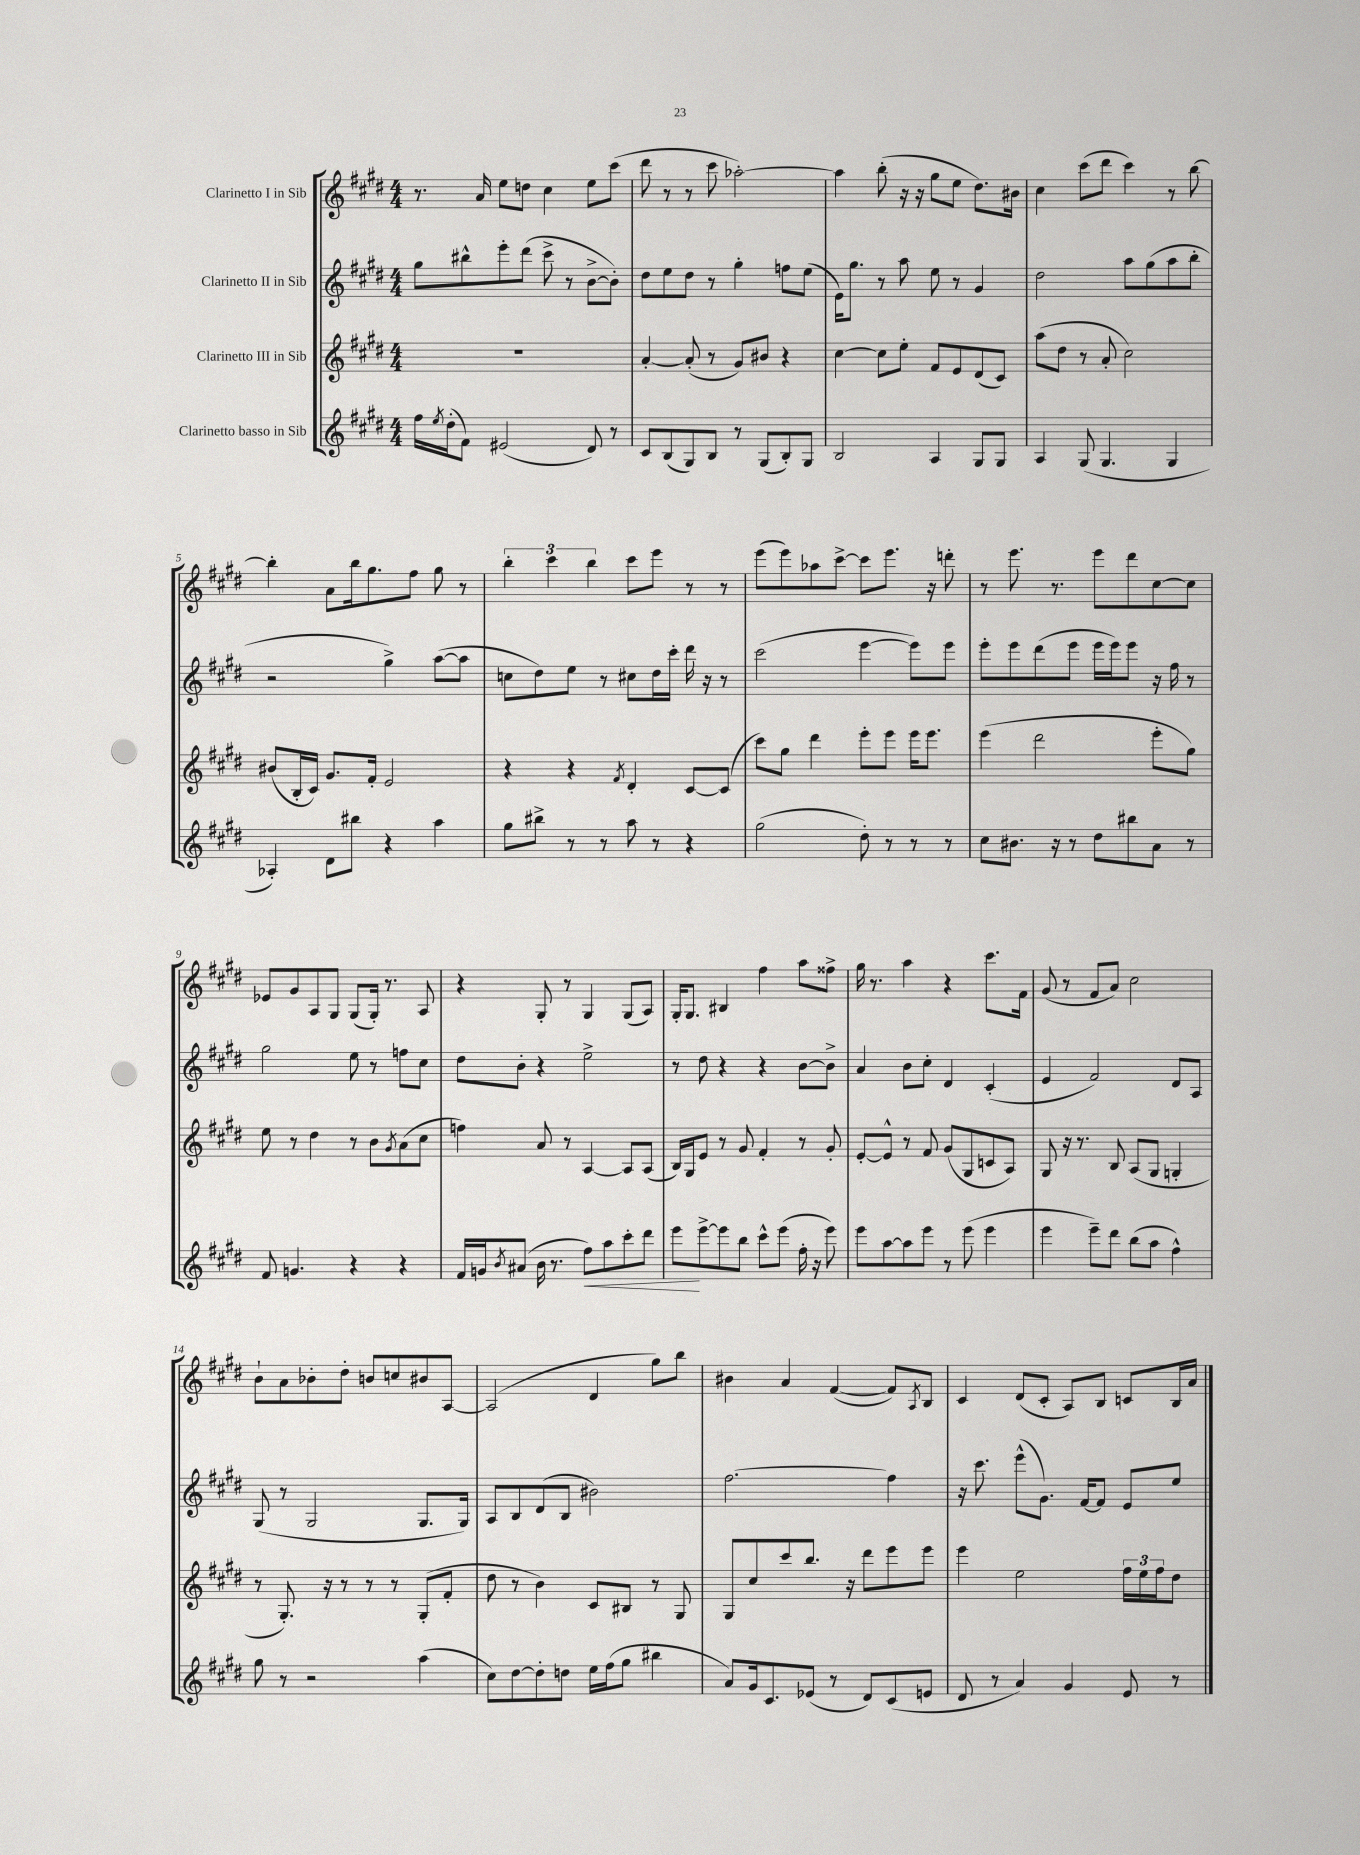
<<
\new StaffGroup <<
\new Staff = "s0" \with { instrumentName = "Clarinetto I in Sib" } {
    \clef treble \key e \major \numericTimeSignature \time 4/4
    r8. a'16 e''8 d''8 cis''4 e''8 cis'''8( |
    dis'''8 r8 r8 cis'''8 aes''2~-.) |
    aes''4 b''8-.( r16 r16 gis''8 e''8 dis''8.) bis'16 |
    cis''4 cis'''8( dis'''8 cis'''4) r8 b''8~ |
    b''4-. a'8 b''16 gis''8. fis''8 gis''8 r8 |
    \tuplet 3/2 { b''4-. cis'''4 b''4 } cis'''8 e'''8 r8 r8 |
    e'''8( e'''8) aes''8 cis'''8~-> cis'''8 e'''8. r16 d'''8-. |
    r8 e'''8. r8. e'''8 dis'''8 cis''8~ cis''8 |
    ees'8 gis'8 a8 gis8 gis8( gis16-.) r8. a8 |
    r4 gis8-. r8 gis4 gis8( a8) |
    gis16-. gis8. bis4 fis''4 a''8 fisis''8-> |
    gis''16 r8. a''4 r4 cis'''8. fis'16 |
    gis'8( r8 fis'8 a'8) cis''2 |
    b'8-! a'8 bes'8-. dis''8-. b'8 c''8 bis'8 a8~ |
    a2( dis'4 gis''8) b''8 |
    bis'4 a'4 fis'4~( fis'8) \acciaccatura { a8 } b8 |
    cis'4 dis'8( cis'8-. a8) b8 c'8 b16 a'16 \bar "|." |
}
\new Staff = "s1" \with { instrumentName = "Clarinetto II in Sib" } {
    \clef treble \key e \major \numericTimeSignature \time 4/4
    gis''8 bis''8-^ e'''8-. dis'''8( cis'''8-> r8 b'8~-> b'8-.) |
    dis''8 e''8 dis''8 r8 gis''4-. f''8 e''8( |
    e'16) gis''8. r8 a''8 e''8 r8 gis'4 |
    dis''2 a''8 gis''8( a''8 b''8-. |
    r2 gis''4->) a''8~( a''8 |
    c''8 dis''8) e''8 r8 cis''8 dis''16 cis'''16-. dis'''16 r16 r8 |
    cis'''2( e'''4~ e'''8) e'''8 |
    e'''8-. e'''8 dis'''8( e'''8 e'''16 e'''16) e'''8 r16 fis''16 r8 |
    gis''2 e''8 r8 f''8 cis''8 |
    dis''8 b'8-. r4 e''2-> |
    r8 dis''8 r4 r4 b'8~ b'8-> |
    a'4 b'8 cis''8-. dis'4 cis'4-.( |
    e'4 fis'2) dis'8 a8 |
    gis8( r8 gis2 gis8. gis16) |
    a8 b8 dis'8( b8 bis'2) |
    fis''2.~ fis''4 |
    r16 cis'''8. e'''8-^( gis'8.) fis'16~ fis'8 e'8 e''8 \bar "|." |
}
\new Staff = "s2" \with { instrumentName = "Clarinetto III in Sib" } {
    \clef treble \key e \major \numericTimeSignature \time 4/4
    R1 |
    a'4~-. a'8-.( r8 gis'8) bis'8 r4 |
    cis''4~ cis''8 e''8-. fis'8 e'8 dis'8( cis'8) |
    a''8( dis''8 r8 a'8-. cis''2) |
    bis'8( b16-. cis'16) gis'8. fis'16-. e'2 |
    r4 r4 \acciaccatura { fis'8 } dis'4-. cis'8~ cis'8( |
    cis'''8) gis''8 dis'''4 e'''8-. e'''8 e'''16 e'''8. |
    e'''4( dis'''2 e'''8-. gis''8) |
    e''8 r8 dis''4 r8 b'8 \acciaccatura { gis'8 } a'8( cis''8 |
    f''4) a'8 r8 a4~ a8 a8( |
    b16) gis16 e'8 r8 gis'8 fis'4-. r8 gis'8-. |
    e'8~-. e'8-^ r8 fis'8 gis'8( gis8 c'8 a8) |
    gis8 r16 r8. b8 a8( gis8 g4-. |
    r8 gis8.-.) r16 r8 r8 r8 gis8-.( fis'8-. |
    dis''8 r8 b'4) cis'8 bis8 r8 gis8 |
    gis8 cis''8 cis'''8 b''8. r16 dis'''8 e'''8 e'''8 |
    e'''4 e''2 \tuplet 3/2 { fis''16 e''16 fis''16 } dis''8 \bar "|." |
}
\new Staff = "s3" \with { instrumentName = "Clarinetto basso in Sib" } {
    \clef treble \key e \major \numericTimeSignature \time 4/4
    fis''16 \acciaccatura { e''8 } dis''16-.( fis'8) eis'2( dis'8) r8 |
    cis'8 b8( gis8) b8 r8 gis8( b8-.) gis8 |
    b2 a4 gis8 gis8 |
    a4 gis8( gis4. gis4 |
    aes4-.) dis'8 bis''8 r4 a''4 |
    gis''8 bis''8-> r8 r8 a''8 r8 r4 |
    gis''2( dis''8-.) r8 r8 r8 |
    cis''8 bis'8. r16 r8 dis''8 bis''8 a'8 r8 |
    fis'8 g'4. r4 r4 |
    fis'16 g'16 \acciaccatura { b'8 } ais'8( b'16 r8. fis''8\<) a''8 cis'''8-. dis'''8 |
    e'''8\! e'''8~-> e'''8 b''8 cis'''8-^ e'''8( fis''16-. r16 e'''8) |
    e'''8 a''8~ a''8 e'''8 r8 e'''8( e'''4 |
    e'''4 e'''8--) dis'''8 b''8( a''8 fis''4-^) |
    gis''8 r8 r2 a''4( |
    cis''8) dis''8~ dis''8-. d''8 e''16 fis''16( gis''8 bis''4 |
    a'8) gis'16 cis'8. ees'8( r8 dis'8) cis'8( e'8 |
    dis'8 r8 a'4) gis'4 e'8 r8 \bar "|." |
}
>>
>>
